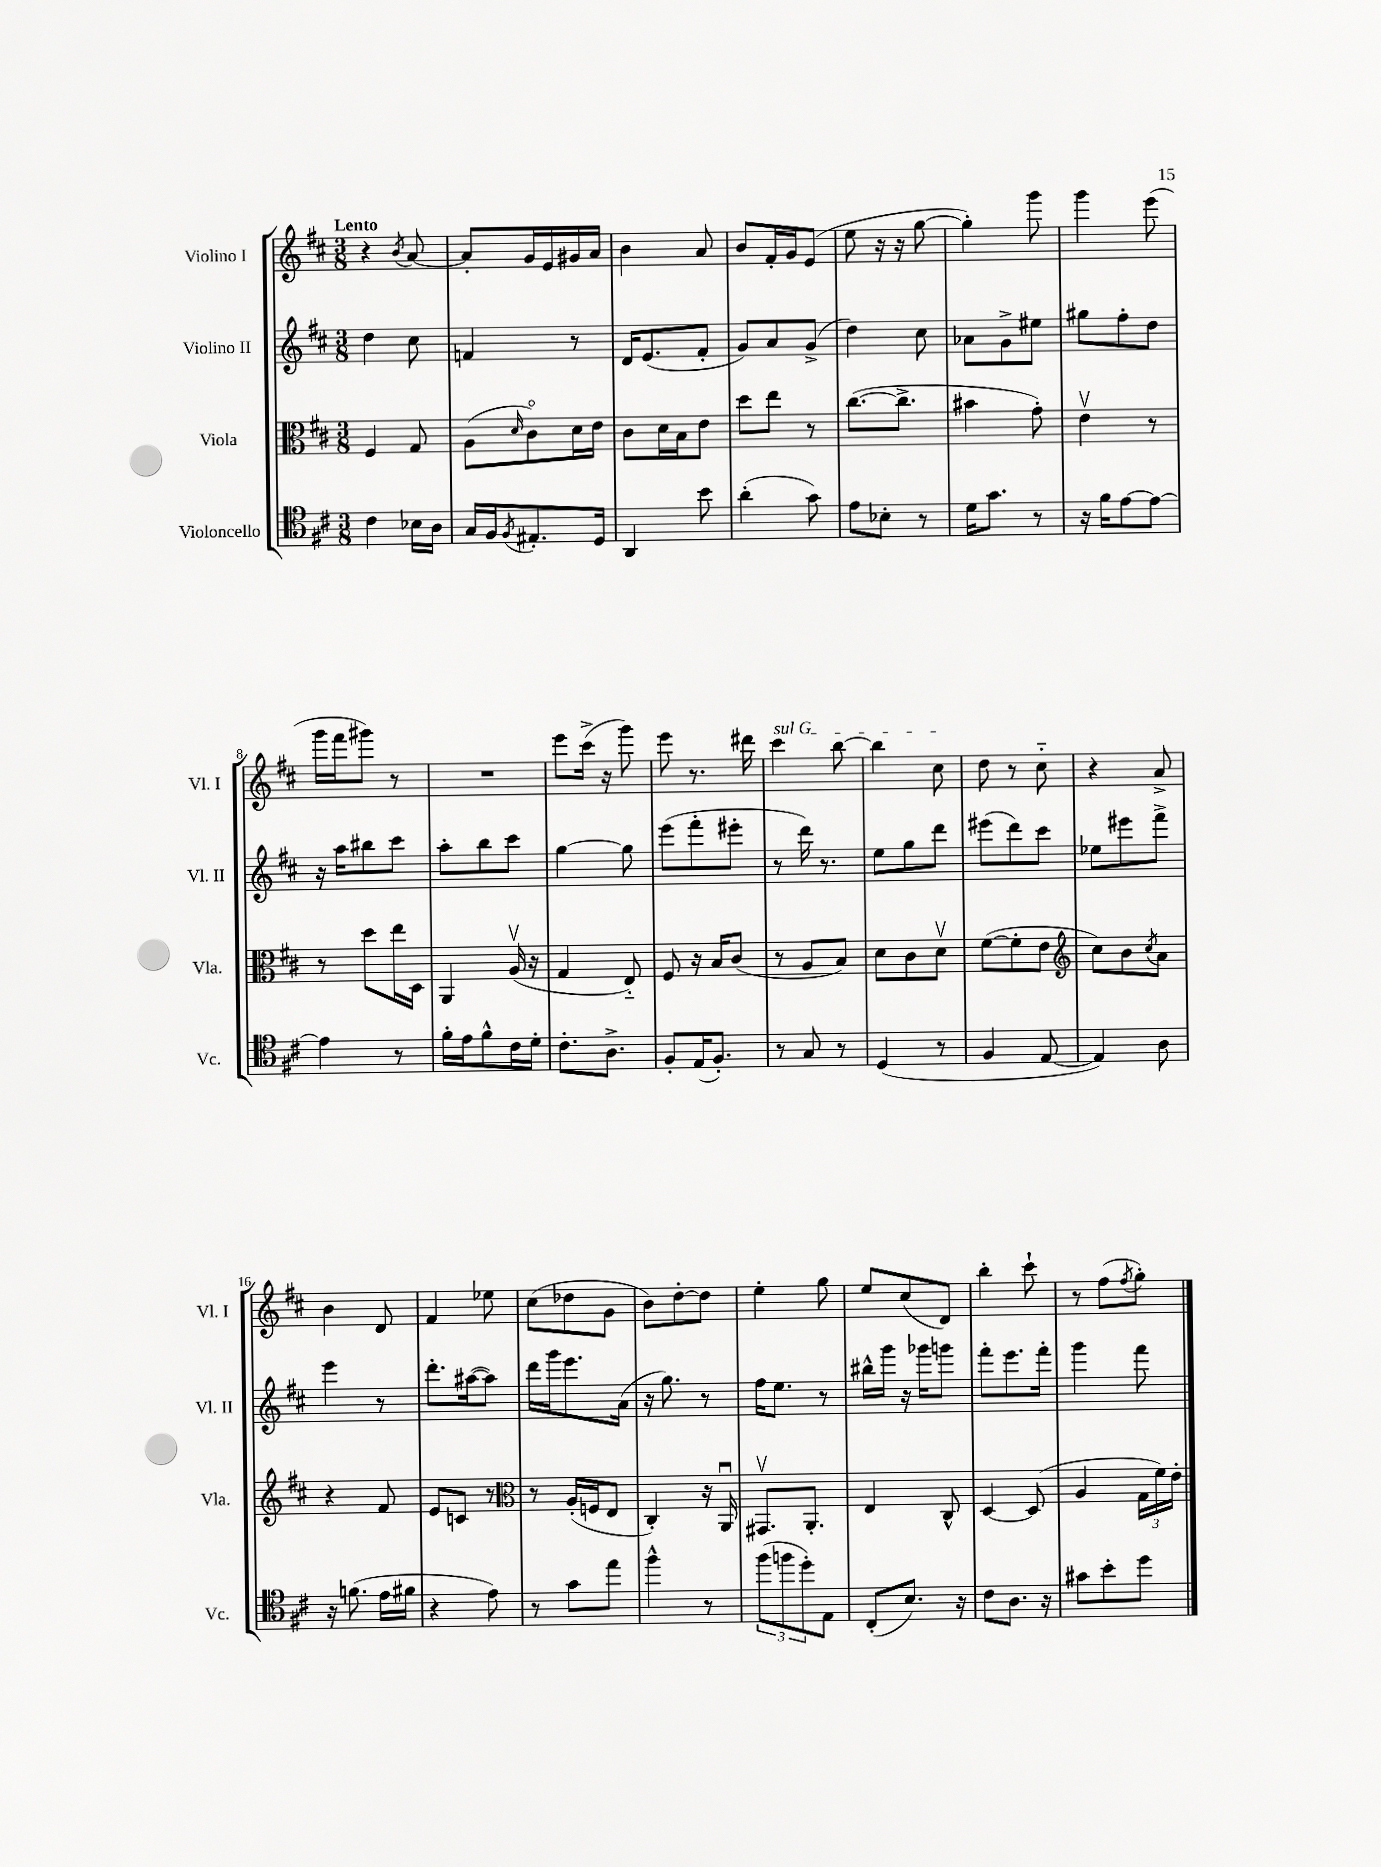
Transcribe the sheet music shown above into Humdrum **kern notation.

**kern	**kern	**kern	**kern
*staff4	*staff3	*staff2	*staff1
*clefC4	*clefC3	*clefG2	*clefG2
*k[f#c#]	*k[f#c#]	*k[f#c#]	*k[f#c#]
*M3/8	*M3/8	*M3/8	*M3/8
4c#	4F#	4dd	4r
.	.	.	8qb
16B-	8G	8cc#	[8a
16A	.	.	.
=	=	=	=
16G	(8A	4f	8a']
16F#	.	.	.
8qF#	16qqd	.	.
8.E#'	8c#o)	.	16g
.	.	.	16e
.	16d	8r	16g#
16D	16e	.	16a
=	=	=	=
4AA	8c#	16d	4b
.	.	(8.e	.
.	16d	.	.
.	16B	.	.
8b	8e	8f#'	8a
=	=	=	=
(4a'	8dd	8g)	8b
.	8ee	8a	16f#'
.	.	.	16g
8g)	8r	(8g^	(8e
=	=	=	=
8e	([8.cc#	4dd)	8ee
8B-'	.	.	16r
.	8.cc#^]	.	16r
8r	.	8cc#	[8gg
=	=	=	=
16d	4b#	8a-	4gg'])
8.g	.	.	.
.	.	8g^	.
8r	8g')	8ee#	8ggg
=	=	=	=
16r	4ev	8gg#	4ggg
16f#	.	.	.
[8e	.	8ff#'	.
8e_	8r	8dd	(8eee
=	=	=	=
4e]	8r	16r	16ggg
.	.	16aa	16fff#
.	8dd	8bb#	8ggg#)
8r	16ee	8ccc#	8r
.	16D	.	.
=	=	=	=
16f#'	4AA	8aa'	4.r
16e	.	.	.
8f#^^	.	8bb	.
16c#	(16Av	8ccc#	.
16d'	16r	.	.
=	=	=	=
8.c#'	4G	[4gg	8eee
.	.	.	(16ccc#^
8.A^	.	.	16r
.	8E'~)	8gg]	8ggg)
=	=	=	=
8F#'	8F#	(8eee	8eee
(16E	16r	8fff#'	8.r
8.F#')	16B	.	.
.	(8c#	8eee#'	.
.	.	.	16ddd#
=	=	=	=
8r	8r	8r	4ccc#
8G	8A	16ddd)	.
.	.	8.r	.
8r	8B)	.	[8bb
=	=	=	=
(4D	8d	8ee	4bb]
.	8c#	8gg	.
8r	8dv	8ddd	8cc#
=	=	=	=
4F#	([8f#	(8eee#	8dd
.	8f#']	8ddd)	8r
[8E	8e	8ccc#	8cc#'~
=	=	=	=
*	*clefG2	*	*
4E])	8cc#)	8ee-	4r
.	8b	8eee#	.
.	8qcc#	.	.
8A	8a	8fff#^	8a^
=	=	=	=
16r	4r	4eee	4b
(8.f	.	.	.
16e	8f#	8r	8d
16f#	.	.	.
=	=	=	=
4r	8e	8.ddd'	4f#
.	8c	.	.
.	.	([16aa#	.
8e)	8r	8aa#])	8ee-
=	=	=	=
*	*clefC3	*	*
8r	8r	16ddd	(8cc#
.	.	16ggg	.
8g	(16A'	8.eee	8dd-
.	16F	.	.
8ee	8E	.	8g
.	.	(16a	.
=	=	=	=
4ff#^^	4C#')	16r	8b)
.	.	8.gg)	.
.	.	.	[8dd'
8r	16r	8r	8dd]
.	16AAu	.	.
=	=	=	=
(12ff#	8.GG#v	16ff#	4ee'
.	.	8.ee	.
12ff	.	.	.
12dd')	.	.	.
.	8.AA'	.	.
8E	.	8r	8gg
=	=	=	=
(8C#'	4E	16bb#^^	8ee
.	.	16ggg	.
8.B)	.	16r	(8cc#
.	.	16ggg-	.
.	8C#^^	8ggg	8d)
16r	.	.	.
=	=	=	=
8c#	[4D	8fff#'	4bb'
8.A	.	8.eee	.
.	(8D]	.	8ccc#`
16r	.	16fff#'	.
=	=	=	=
8g#	4A	4ggg	8r
8b'	.	.	(8ff#
.	.	.	8qff#
8dd	24G	8fff#	8gg')
.	24f#)	.	.
.	24e'	.	.
==	==	==	==
*-	*-	*-	*-
